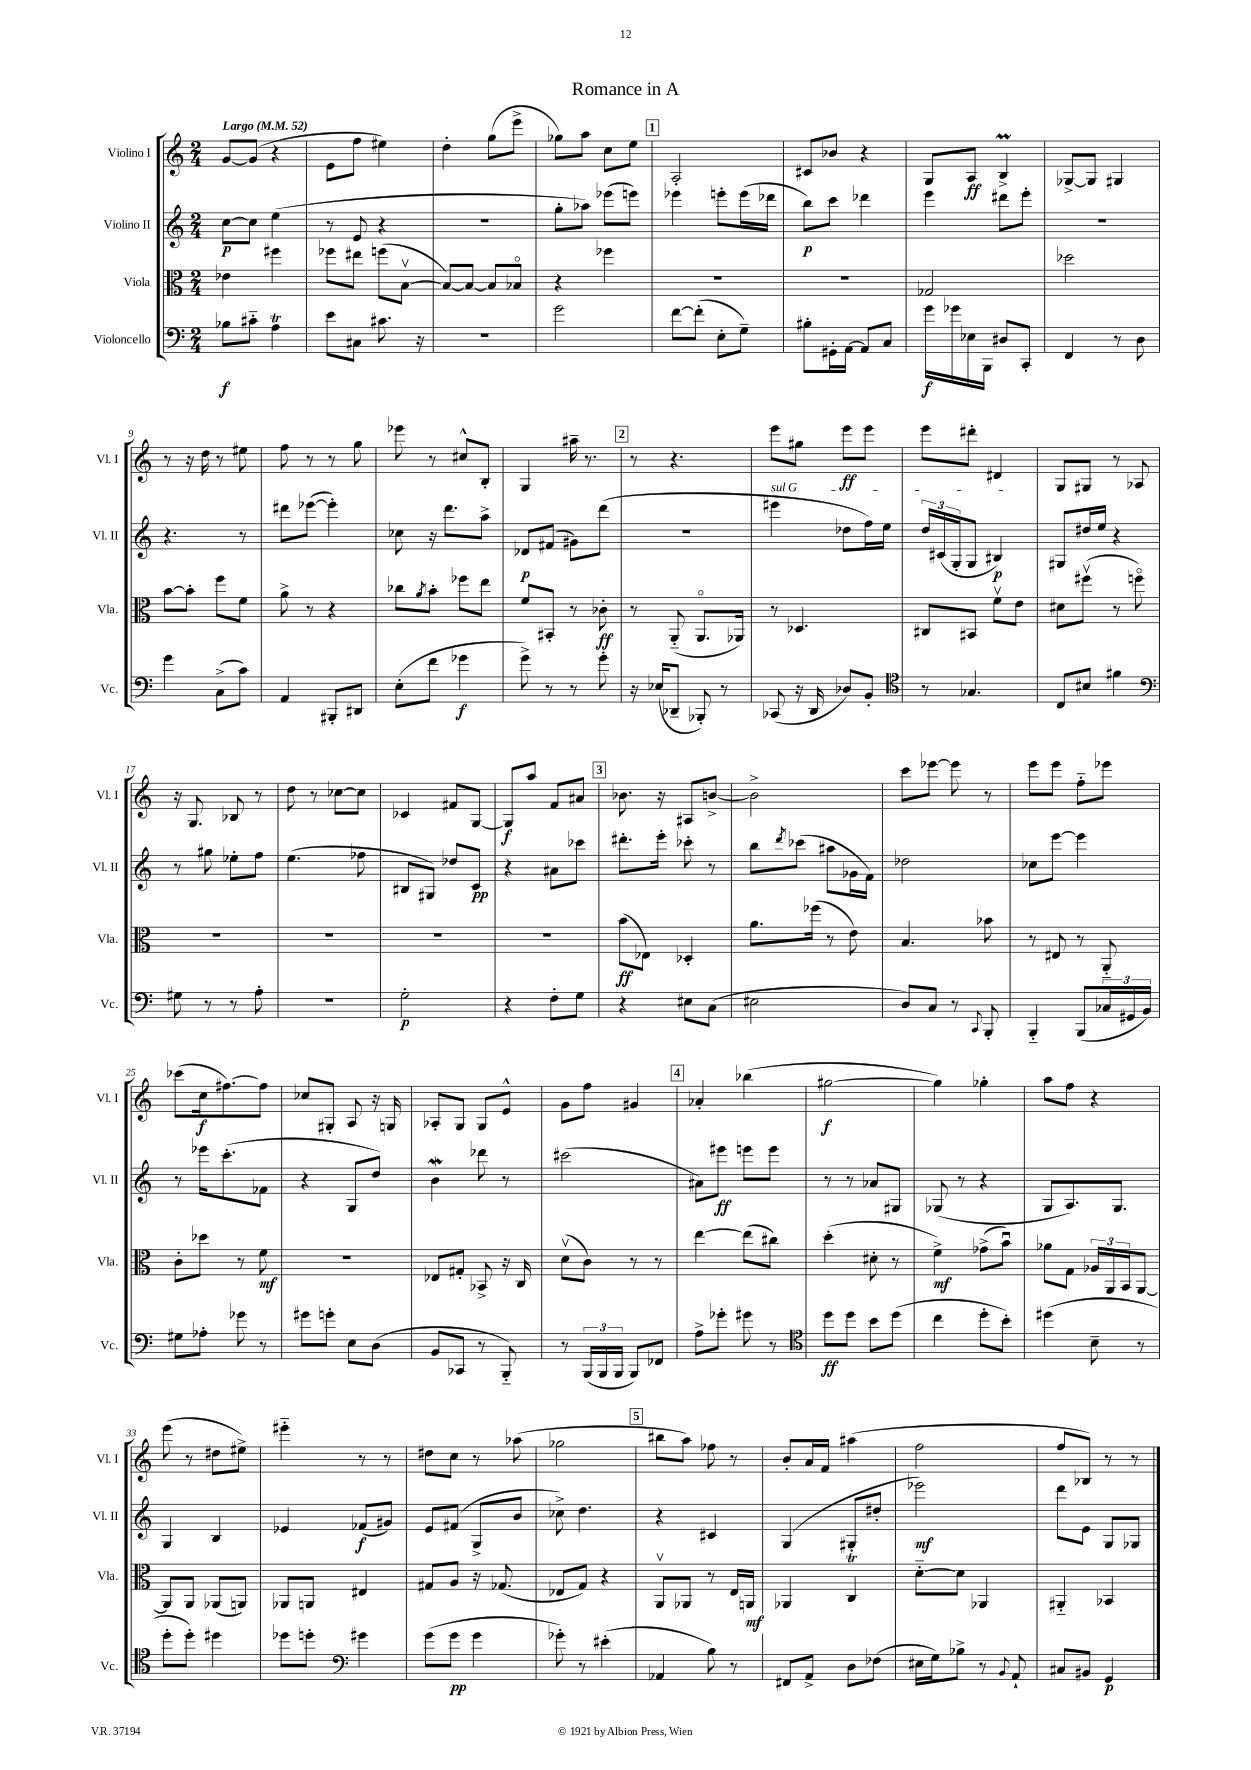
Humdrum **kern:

**kern	**kern	**kern	**kern
*staff4	*staff3	*staff2	*staff1
*clefF4	*clefC3	*clefG2	*clefG2
*k[]	*k[]	*k[]	*k[]
*M2/4	*M2/4	*M2/4	*M2/4
*MM52	*MM52	*MM52	*MM52
8B-	4e-	[8cc	[8g
8c#'~	.	8cc]	(8g]
4A	4ff#	(4ee	4r
=	=	=	=
8e	8ff-	8r	8e
8C#	8ee#	8e	8ff
8.c#	(8ff	4r	4ee#)
.	[8Bv	.	.
16r	.	.	.
=	=	=	=
2r	8B_)	2r	4dd'
.	8B_	.	.
.	8B]	.	(8gg
.	8B-o	.	8eee^
=	=	=	=
2g	4r	8gg'	8gg-)
.	.	8aa-)	8aa
.	4ff-	(8eee-	8cc
.	.	8eee)	8ee
=	=	=	=
[8f	2r	4eee-	2A'
(8f']	.	.	.
8E'	.	8eee'	.
8G~)	.	(16eee	.
.	.	16ddd-	.
=	=	=	=
8B#'	2r	8bb)	8c#
16GG#'	.	8ccc	8b-
[16AA	.	.	.
8AA]	.	4ddd-	4r
8C	.	.	.
=	=	=	=
16g	2G-	4eee	8G
16g-	.	.	.
16E-	.	.	8A
16BBB	.	.	.
8D#	.	8ddd#	4B^
8CC'	.	8eee'	.
=	=	=	=
4FF	2dd-	2r	[8G-^
.	.	.	8G-]
8r	.	.	4G#
8D	.	.	.
=	=	=	=
4g	[8b	4.r	8r
.	8b']	.	16r
.	.	.	16dd
(8C^	8ff	.	8r
8c)	8f	8r	8ee#
=	=	=	=
4AA	8a^	8ddd#	8ff
.	8r	([8eee-	8r
8BBB#'	4r	4eee-'])	8r
8DD#	.	.	8gg
=	=	=	=
(8E'	8cc-	8cc-	8eee-
.	8qa	.	.
8f	8b'	16r	8r
.	.	8.ddd	.
4g-	8ff-	.	8cc#^^
.	8ee	8aa^	8B'
=	=	=	=
8g^)	8f	8d-	4G
8r	8BB#'	(8f#	.
8r	8r	8g#)	16aa#~
.	.	.	8.r
8g'	8c-'	(8ddd	.
=	=	=	=
16r	8r	2r	8r
(16E-	.	.	.
8DD-~	(8AA'~	.	4.r
8BBB-')	8.AAo	.	.
8r	.	.	.
.	16AA-)	.	.
=	=	=	=
(8CC-	8r	4eee#	8eee
16r	4.D-	.	8gg#
16DD	.	.	.
8D-)	.	8dd-	8eee
8BB'	.	16ff)	8eee
.	.	16ee	.
=	=	=	=
*clefC4	*	*	*
8r	8C#	24dd	8eee
.	.	(24c#	.
.	.	24G'	.
4.G-	8BB#	8G	8ddd#'
.	8fv	4B#)	4d#
.	8e	.	.
=	=	=	=
8C	8d#	8G#	8G
8B#	(8ff#v	16dd#	8G#
.	.	16ee	.
4f#	8r	4r	8r
.	8ffo)	.	8A-
=	=	=	=
*clefF4	*	*	*
8G#	2r	8r	16r
.	.	.	8.G
8r	.	8gg#	.
8r	.	8ee-'	8B-
8A'	.	8ff	8r
=	=	=	=
2r	2r	(4.ee	8dd
.	.	.	8r
.	.	.	[8cc-
.	.	8ff-	8cc-]
=	=	=	=
2G'	2r	8B#	4c-
.	.	8G#)	.
.	.	8dd-	8f#
.	.	8c	[8G
=	=	=	=
4r	2r	4r	8G]
.	.	.	8aa
8F'	.	8a#	8f
8G	.	8ccc-	8a#
=	=	=	=
4r	(8b	8.ddd#'	8.b-
.	8E-)	.	.
.	.	16eee'	16r
8E#	4D-'	8ccc-'	8A#
(8C	.	8r	[8b^
=	=	=	=
2E#	8.a	8bb	2b^]
.	.	8qddd	.
.	.	(8ccc-	.
.	(16ff-	.	.
.	8r	8aa#	.
.	8e)	16g-	.
.	.	16f)	.
=	=	=	=
8D)	4.B	2dd-	8ccc
8C	.	.	[8eee-
8r	.	.	8eee-]
8qqCC	.	.	.
8BBB'	8b-	.	8r
=	=	=	=
4BBB'~	8r	8cc-	8eee
.	8E#	[8eee	8eee
(8BBB	8r	4eee]	8ff'~
24C-	8AA'~	.	8eee-
24GG#	.	.	.
24BB)	.	.	.
=	=	=	=
8G#	8c'	8r	(8ccc-
8A-'	8dd-	16eee-	16cc
.	.	(8.ccc'	[8.ff#)
8g-	8r	.	.
8r	8f	8f-	8ff#]
=	=	=	=
8g#	2r	4r	8cc-
8g'	.	.	8G#'
8E	.	8G	8A
(8D	.	8dd)	16r
.	.	.	16G
=	=	=	=
8BB	8E-	4b	8A-'
8CC-	8G#'	.	8G
8r	8BB-^	8ddd-	8G
8BBB'~)	16r	8r	8e^^
.	16C	.	.
=	=	=	=
8r	(8dv	(2ccc#	8g
(24BBB	8c)	.	8ff
24BBB	.	.	.
24BBB	.	.	.
8BBB)	8r	.	4g#
8FF-	8r	.	.
=	=	=	=
8A^	[4ee	8a#)	4a-'
8g-'	.	8eee#	.
8g#	(8ee]	8eee	(4bb-
8r	8cc#)	8eee	.
=	=	=	=
*clefC4	*	*	*
8dd	(4dd'	8r	[2gg#
8dd	.	8r	.
8b	8d#'	8a-	.
(8dd	8r	8G#	.
=	=	=	=
4cc	4f^)	(8G-	4gg#])
.	.	8r	.
8dd'	(8g-^	4r	4gg-'
8b')	8bu)	.	.
=	=	=	=
(4dd#	8a-	8G	8aa
.	8G	8.A)	8ff
8B~	24A-	.	4r
.	24AA	.	.
.	.	8.G	.
.	24BB	.	.
8r	[8AA	.	.
=	=	=	=
8dd'	8AA]	4G	(8eee
8dd')	8AA	.	8r
4dd#	(8AA-	4B	8dd#
.	8AA)	.	8ee#^)
=	=	=	=
8dd-	8AA-	4e-	4eee#'~
8dd'	8AA	.	.
*clefF4	*	*	*
4g#	4E#	(8f-	8r
.	.	8g#)	8r
=	=	=	=
(8g	8G#	8e	8dd#
8g	8A	(8f#	8cc
4g	16r	8G^	8r
.	(8.G-	.	.
.	.	8b	(8aa-
=	=	=	=
8g-')	8E-	8cc-^)	2gg-
8r	8G)	4.dd	.
(4e#'	4r	.	.
=	=	=	=
4AA-	8AAv	4r	8bb#
.	8AA-	.	8aa)
8B)	8r	4c#	8ff-
8r	16E	.	8r
.	16AA	.	.
=	=	=	=
8FF#	4AA-	(4G	8b'
8AA^	.	.	16a
.	.	.	16f
8D	4C	8G#'	(4aa#
(8F-	.	8dd#'	.
=	=	=	=
16E#	[8d'~	2eee-)	2ff
16G)	.	.	.
8B-^	8d]	.	.
8r	4AA-	.	.
8qqBB	.	.	.
8AA`	.	.	.
=	=	=	=
8C#	4AA#'~	8ddd	8ff
8BB#	.	8e	8B-)
4GG	4BB-	8G	8r
.	.	8G-	8r
==	==	==	==
*-	*-	*-	*-
